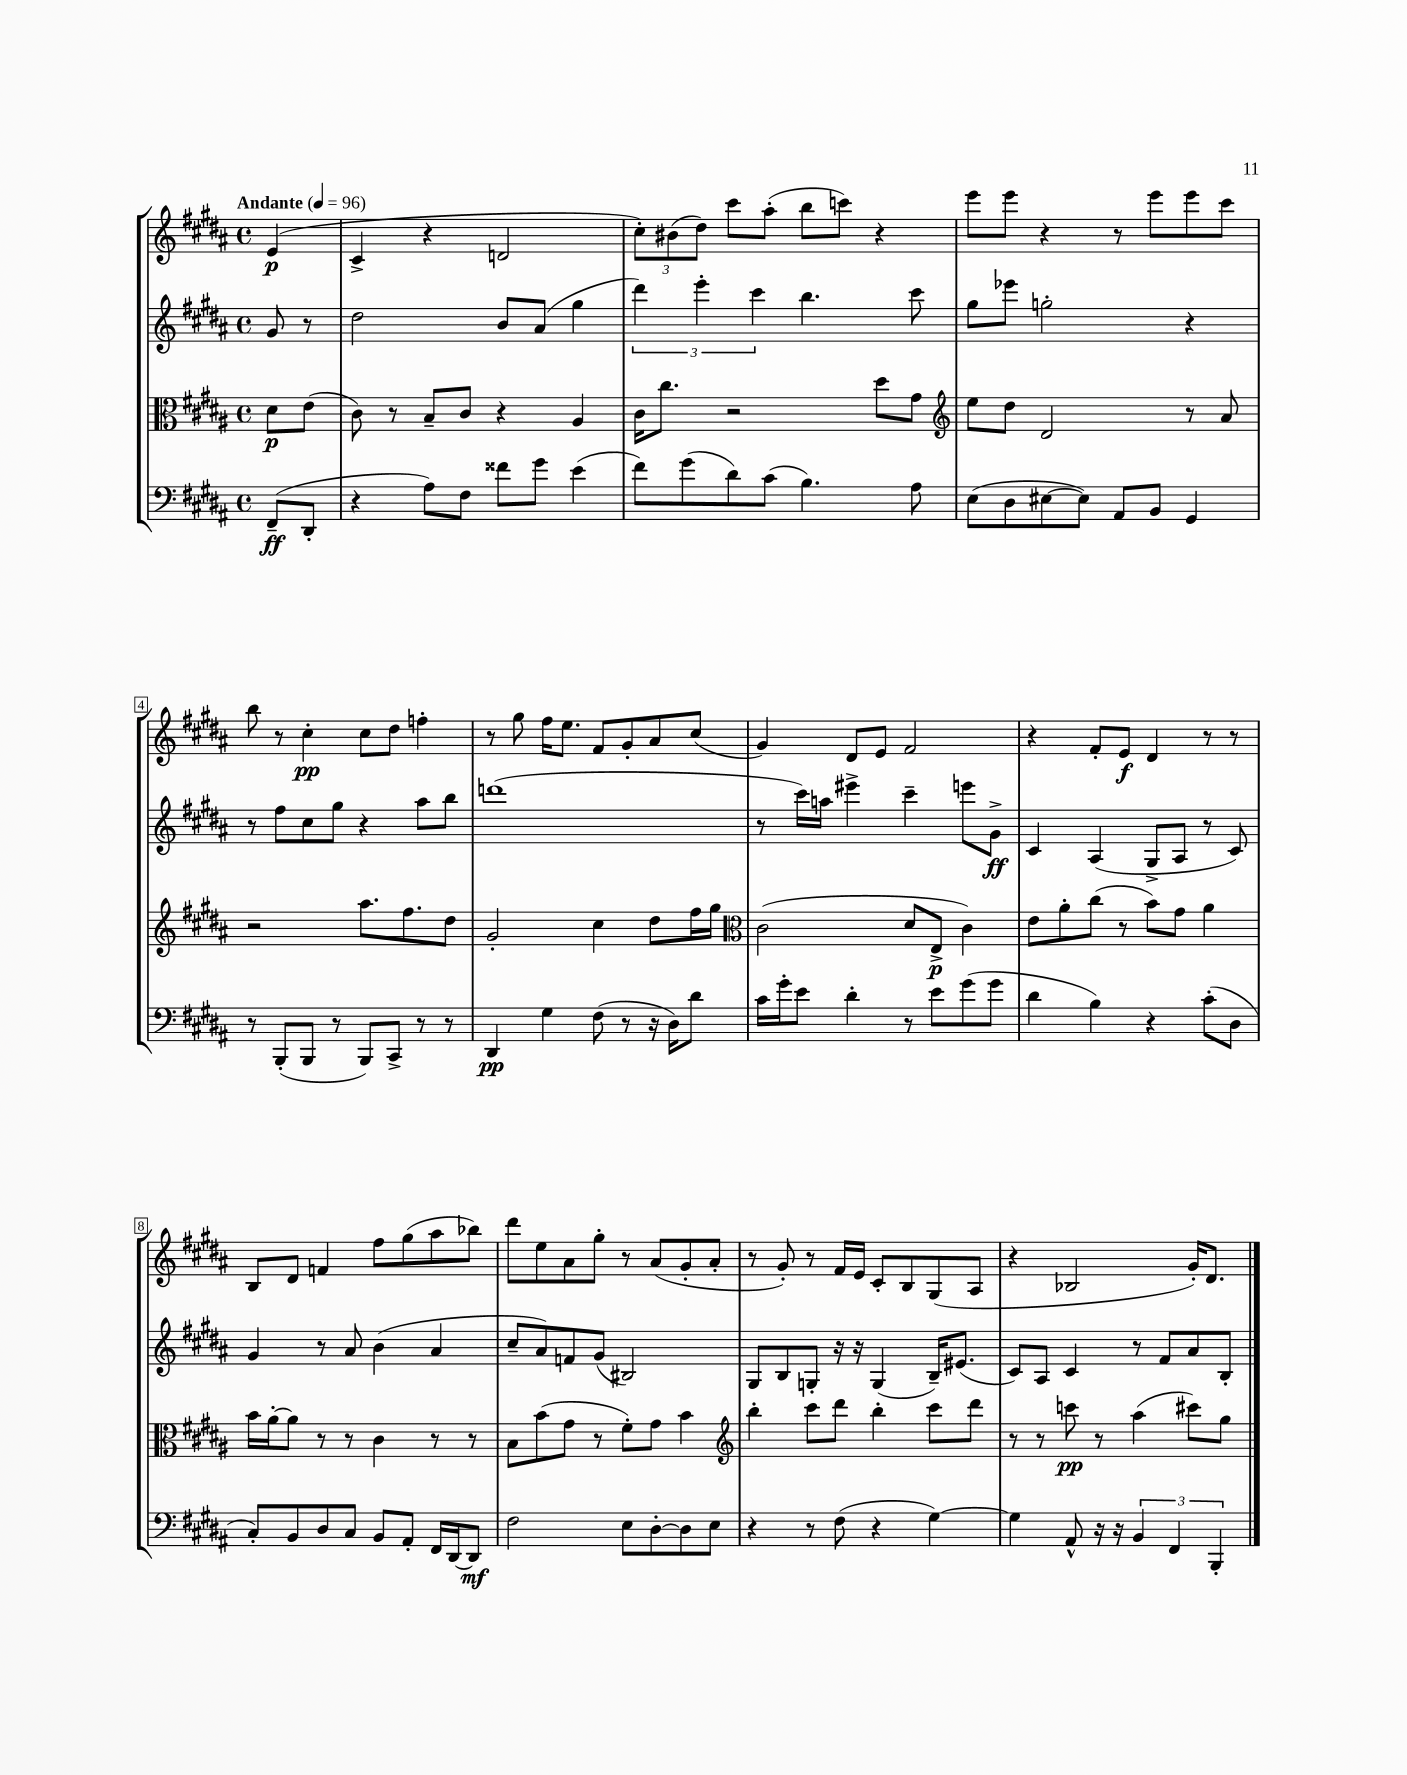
<<
\new StaffGroup <<
\new Staff = "s0" {
    \clef treble \key b \major \defaultTimeSignature \time 4/4 \partial 4 \tempo "Andante" 4 = 96
    e'4\p( |
    cis'4-> r4 d'2 |
    \tuplet 3/2 { cis''8-.) bis'8( dis''8) } cis'''8 ais''8-.( b''8 c'''8) r4 |
    e'''8 e'''8 r4 r8 e'''8 e'''8 cis'''8 |
    b''8 r8 cis''4-.\pp cis''8 dis''8 f''4-. |
    r8 gis''8 fis''16 e''8. fis'8 gis'8-. ais'8 cis''8( |
    gis'4) dis'8 e'8 fis'2 |
    r4 fis'8-. e'8\f dis'4 r8 r8 |
    b8 dis'8 f'4 fis''8 gis''8( ais''8 bes''8) |
    dis'''8 e''8 ais'8 gis''8-. r8 ais'8( gis'8-. ais'8-. |
    r8 gis'8-.) r8 fis'16 e'16 cis'8-. b8 gis8( ais8 |
    r4 bes2 gis'16-.) dis'8. \bar "|." |
}
\new Staff = "s1" {
    \clef treble \key b \major \defaultTimeSignature \time 4/4 \partial 4
    gis'8 r8 |
    dis''2 b'8 ais'8( gis''4 |
    \tuplet 3/2 { dis'''4) e'''4-. cis'''4 } b''4. cis'''8 |
    gis''8 ees'''8 g''2-. r4 |
    r8 fis''8 cis''8 gis''8 r4 ais''8 b''8 |
    d'''1( |
    r8 cis'''16) a''16 eis'''4-> cis'''4-- e'''8 gis'8->\ff |
    cis'4 ais4( gis8-> ais8 r8 cis'8) |
    gis'4 r8 ais'8 b'4( ais'4 |
    cis''8-- ais'8) f'8 gis'8( bis2) |
    gis8 b8 g8-. r16 r16 g4( b16--) eis'8.( |
    cis'8) ais8 cis'4 r8 fis'8 ais'8 b8-. \bar "|." |
}
\new Staff = "s2" {
    \clef alto \key b \major \defaultTimeSignature \time 4/4 \partial 4
    dis'8\p e'8( |
    cis'8) r8 b8-- cis'8 r4 ais4 |
    cis'16 cis''8. r2 dis''8 gis'8 |
    \clef treble e''8 dis''8 dis'2 r8 ais'8 |
    r2 ais''8. fis''8. dis''8 |
    gis'2-. cis''4 dis''8 fis''16 gis''16 |
    \clef alto cis'2( dis'8 e8->\p cis'4) |
    e'8 ais'8-. cis''8( r8 b'8) gis'8 ais'4 |
    b'16 ais'16~-. ais'8 r8 r8 cis'4 r8 r8 |
    b8 b'8( gis'8 r8 fis'8-.) gis'8 b'4 |
    \clef treble b''4-. cis'''8 dis'''8 b''4-. cis'''8 dis'''8 |
    r8 r8 c'''8\pp r8 ais''4( cis'''8) gis''8 \bar "|." |
}
\new Staff = "s3" {
    \clef bass \key b \major \defaultTimeSignature \time 4/4 \partial 4
    fis,8--\ff( dis,8-. |
    r4 ais8) fis8 fisis'8 gis'8 e'4( |
    fis'8) gis'8( dis'8) cis'8( b4.) ais8 |
    e8( dis8 eis8~ eis8) ais,8 b,8 gis,4 |
    r8 b,,8-.( b,,8 r8 b,,8) cis,8-> r8 r8 |
    dis,4\pp gis4 fis8( r8 r16 dis16) dis'8 |
    cis'16 gis'16-. e'8 dis'4-. r8 e'8 gis'8( gis'8 |
    dis'4 b4) r4 cis'8-.( dis8 |
    cis8-.) b,8 dis8 cis8 b,8 ais,8-. fis,16 dis,16~ dis,8\mf |
    fis2 e8 dis8~-. dis8 e8 |
    r4 r8 fis8( r4 gis4~) |
    gis4 ais,8-^ r16 r16 \tuplet 3/2 { b,4 fis,4 b,,4-. } \bar "|." |
}
>>
>>
\layout { \context { \Score \override BarNumber.stencil = #(make-stencil-boxer 0.1 0.3 ly:text-interface::print) } }
